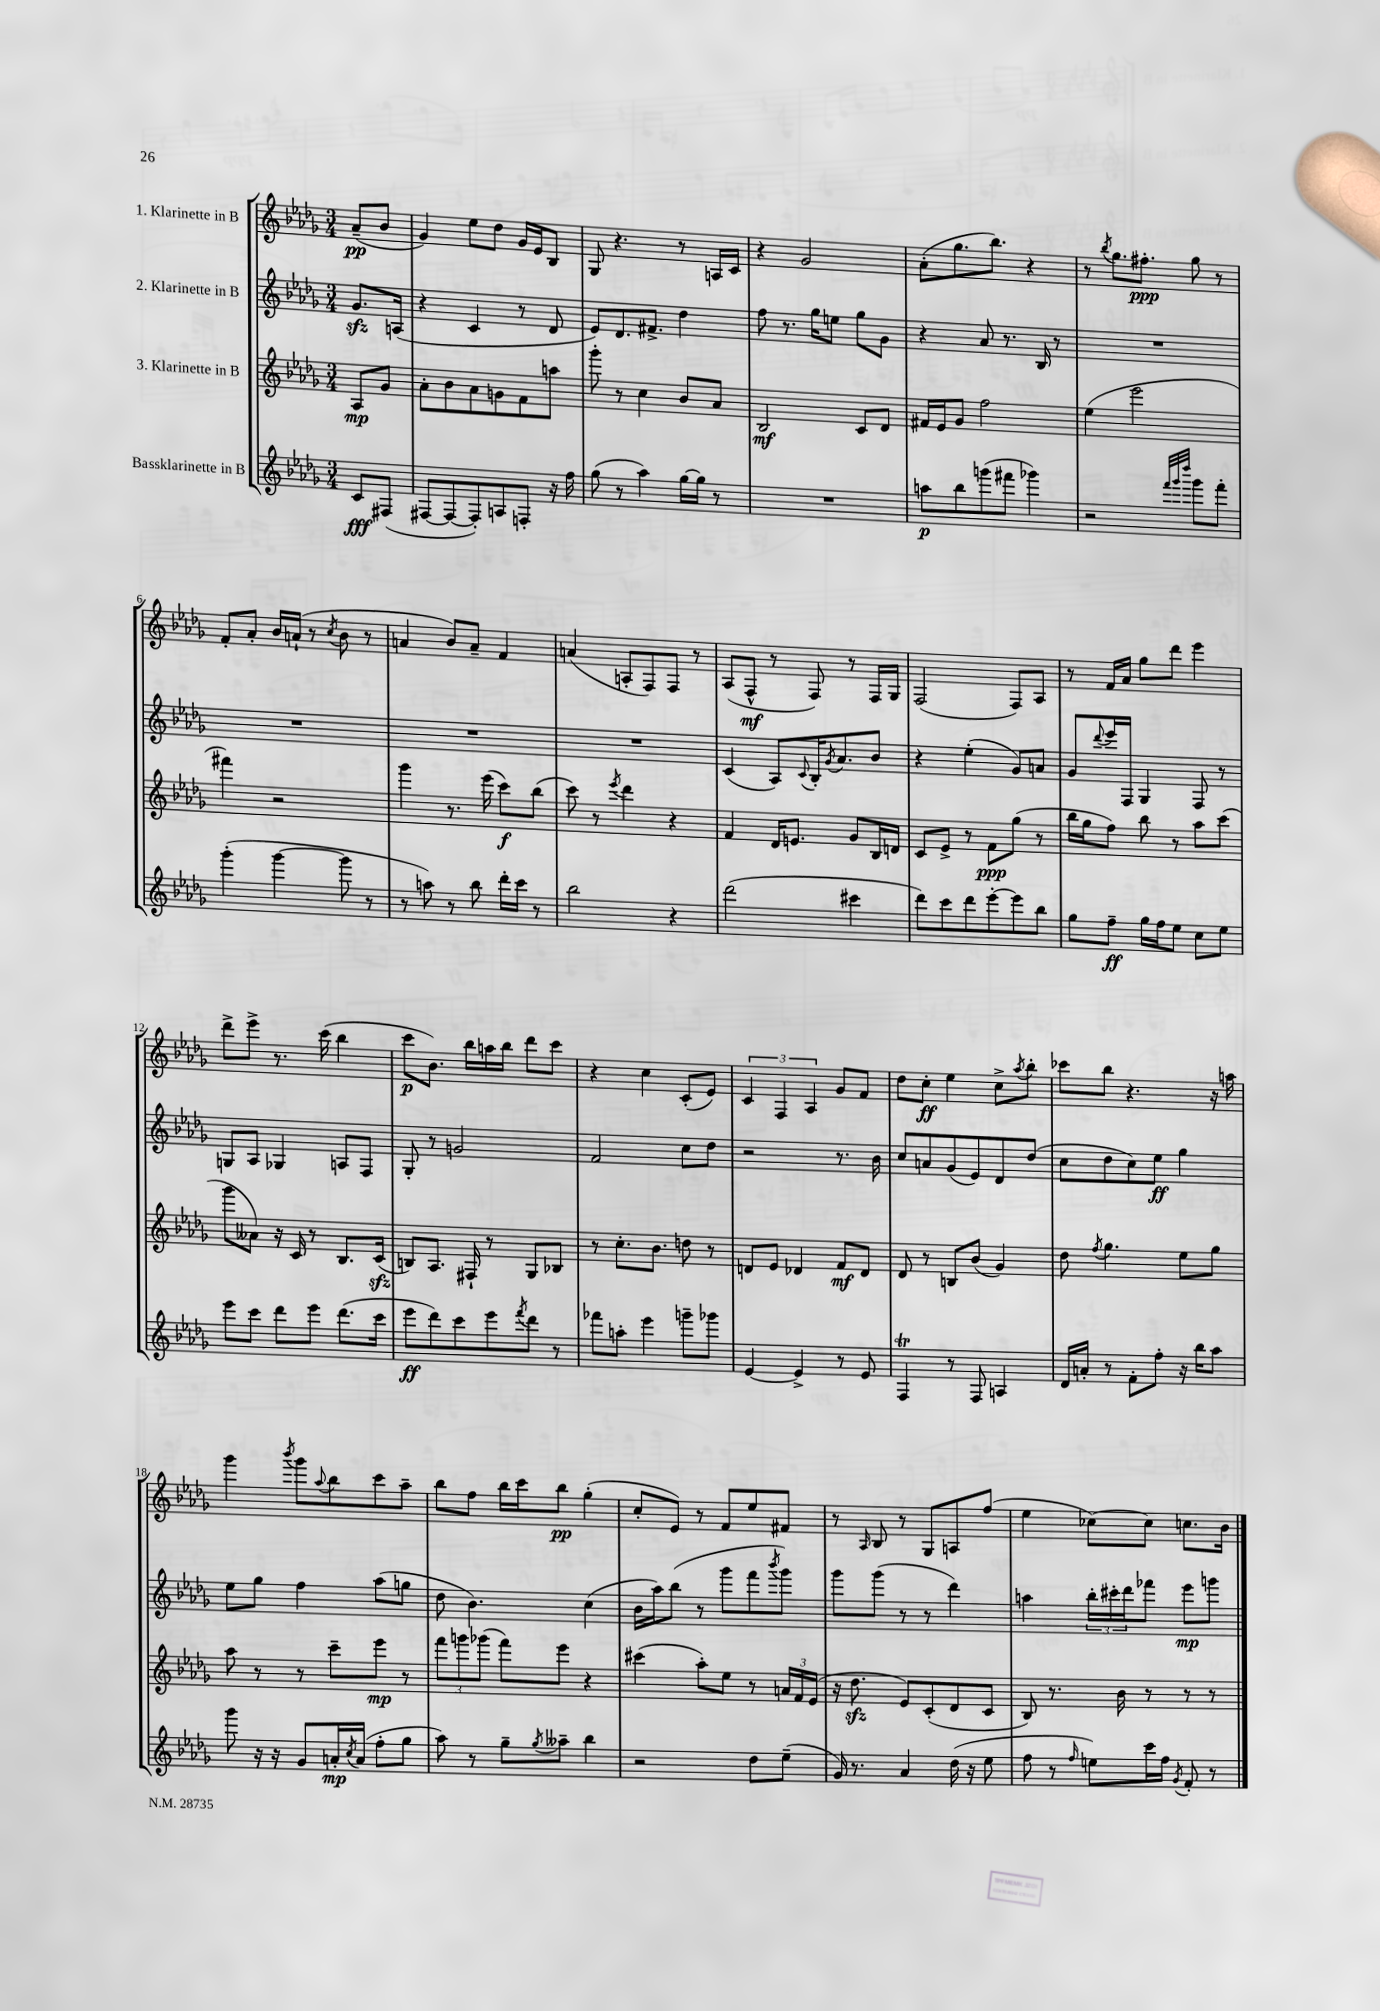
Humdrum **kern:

**kern	**kern	**kern	**kern
*staff4	*staff3	*staff2	*staff1
*clefG2	*clefG2	*clefG2	*clefG2
*k[b-e-a-d-g-]	*k[b-e-a-d-g-]	*k[b-e-a-d-g-]	*k[b-e-a-d-g-]
*M3/4	*M3/4	*M3/4	*M3/4
8c/L	8A-/L	8.g-/L	(8a-~/L
(8F#/J	8g-/J	.	8b-/J
.	.	(16A/Jk	.
=	=	=	=
[8F#/L	8a-'\L	4r	4g-/)
8F#/_	8b-\	.	.
8F#'/])	8a-\	4c/	8ee-\L
8A/	8g\	.	8dd-\J
8F'/J	8f\	8r	16g-/LL
.	.	.	16e-/J
16r	8aa\J	8d-/	8B-/J
16ff\	.	.	.
=	=	=	=
(8gg-\	8ggg-'\	8e-/L)	8G-/
8r	8r	8.d-/	4.r
4aa-\)	4cc\	.	.
.	.	8.f#^/J	.
[16gg-\LL	8b-/L	4dd-\	8r
16gg-\]JJ	.	.	.
8r	8a-/J	.	16A/LL
.	.	.	16c/JJ
=	=	=	=
2.r	2B-/	8ff\	4r
.	.	8.r	.
.	.	.	2g-/
.	.	16gg-\LK	.
.	.	8ee\J	.
.	8c/L	8gg-\L	.
.	8d-/J	8g-\J	.
=	=	=	=
8aa\L	16f#/LL	4r	(8a-'\L
.	16e-/J	.	.
8bb-\	8g-/J	.	8.gg-\
(8ggg\	2ff\	8a-/	.
.	.	.	8.bb-\J)
8fff#\J	.	8.r	.
4ggg-\)	.	.	4r
.	.	16B-/	.
.	.	8r	.
=	=	=	=
2r	(4ee-\	2.r	8r
.	.	.	8qbb-/
.	.	.	8.gg-\L
.	2eee-\	.	.
.	.	.	8.ff#'\J
32qqfff/LLL	.	.	.
32qqggg-/	.	.	.
32qqdddd-/JJJ	.	.	.
8ggg-\L	.	.	8gg-\
8fff'\J	.	.	8r
=	=	=	=
(4ggg-'\	4fff#\)	2.r	8f'/L
.	.	.	8a-'/J
[4ggg-\	2r	.	16b-/LL
.	.	.	(16a`/JJ
.	.	.	8r
.	.	.	8qcc/
8ggg-\]	.	.	8b-\
8r	.	.	8r
=	=	=	=
8r	4ggg-\	2.r	4a/
8aa\)	.	.	.
8r	8.r	.	8b-/L)
8bb-\	.	.	8a~/J
.	(16eee-\	.	.
16ddd-'\LL	8ccc\L)	.	4f/
16ccc\JJ	.	.	.
8r	(8bb-\J	.	.
=	=	=	=
2bb-\	8ccc\)	2.r	(4a/
.	8r	.	.
.	8qeee-/	.	.
.	4ddd-\	.	8A'/L
.	.	.	8F/)
4r	4r	.	8F/J
.	.	.	8r
=	=	=	=
(2ddd-\	4f/	(4c/	(8A-/L
.	.	.	8F^^/J
.	16d-/LK	8A-/L)	8r
.	8.e/J	.	.
.	.	8qqc/	.
.	.	16B-'/K	8F/)
.	.	8qg-/	.
.	.	8.a-/	.
4ccc#\	8g-/L	.	8r
.	16B-/L	8b-/J	16F/LL
.	16d/JJ	.	16G-/JJ
=	=	=	=
8ddd-\L)	8c/L	4r	(2F/
8ccc\	8e-^/J	.	.
8ddd-\	8r	(4ee-'\	.
[8eee-'\	8f\L	.	.
8eee-\]	(8gg-\J	8g-/L)	8F/L)
8bb-\J	8r	8a/J	8A-/J
=	=	=	=
8gg-\L	16bb-\LL	8g-/L	8r
.	16gg-\J	.	.
.	.	8qqddd-/	.
8ff~\J	8ff\J)	16eee-/L	16f/LL
.	.	16F/JJ	16a-/JJ
16gg-\LL	8bb-\	4G-/	8gg-\L
16ff\J	.	.	.
8ee-\J	8r	.	8ddd-\J
8cc\L	8aa-\L	8F/	4eee-\
8ee-\J	(8ccc\J	8r	.
=	=	=	=
8eee-\L	8ggg-\L	8G/L	8ddd-^\L
8ccc\J	8a--\J)	8A-/J	8eee-^\J
8ddd-\L	16r	4G-/	8.r
.	16c/	.	.
8eee-\J	8r	.	.
.	.	.	(16ccc\
(8.ddd-\L	8.B-/L	8A/L	4bb-\
.	.	8F/J	.
16ccc\Jk	(16c/Jk	.	.
=	=	=	=
8eee-\L	8B/L)	8G-'/	8ccc\L
8ddd-\)	8.A-/J	8r	8.b-\J)
8ccc\	.	2g/	.
.	16F#`/	.	16bb-\LL
8eee-\	8r	.	16aa\
.	.	.	16bb-\JJ
8qfff/	.	.	.
8ddd-\J	8G-/L	.	8ddd-\L
8r	8B-/J	.	8ccc\J
=	=	=	=
8fff-\L	8r	2f/	4r
8aa'\J	8.cc'\L	.	.
4eee-\	.	.	4cc\
.	8.b-\J	.	.
8ggg~\L	8dd\	8cc\L	(8c'/L
8ggg-\J	8r	8dd-\J	8e-/J)
=	=	=	=
[4e-/	8d/L	2r	6c/
.	8e-/J	.	.
.	.	.	6F/
4e-^/]	4d-/	.	.
.	.	.	6A-/
8r	8f/L	8.r	8g-/L
8e-/	8d-/J	.	8f/J
.	.	16b-\	.
=	=	=	=
4F/	8d-/	8cc/L	8dd-\L
.	8r	8a/	8cc'\J
8r	8B/L	(8g-/	4ee-\
8F/	(8b-/J	8e-/)	.
4A/	4g-/)	8d-/	8cc^\L
.	.	.	8qaa-/
.	.	(8dd-/J	8bb-'\J
=	=	=	=
16d-/LL	8dd-\	8cc\L	8ccc-\L
16a'/JJ	.	.	.
.	8qff/	.	.
8r	4.gg-\	8dd-\	8bb-\J
8f'\L	.	8cc\)	4.r
8ff'\J	.	8ee-\J	.
16r	8ee-\L	4gg-\	.
16bb-\LK	.	.	.
8aa-\J	8gg-\J	.	16r
.	.	.	16aa\
=	=	=	=
8ggg-\	8aa-\	8ee-\L	4ggg-\
16r	8r	8gg-\J	.
16r	.	.	.
.	.	.	8qbbb-/
8g-/L	8r	4ff\	8ggg-\L
.	.	.	8qqaa-/
16a'/L	8ccc~\L	.	8bb-\
8qcc/	.	.	.
(16a/JJ	.	.	.
8ff'\L	8eee-\J	(8aa-\L	8ccc\
8gg-\J	8r	8gg\J	8aa-~\J
=	=	=	=
8aa-\)	12fff\L	8dd-\	8bb-\L
.	12ggg\	.	.
8r	.	4.b-\)	8ff\J
.	(12ggg-\J	.	.
8gg-~\L	8fff\L)	.	16bb-\LL
.	.	.	16ccc\J
8qgg-/	.	.	.
8aa--~\J	8eee-\J	.	8bb-\J
4bb-\	4r	(4cc\	(4gg-'\
=	=	=	=
2r	(4ccc#\	16b-\LL	8cc'/L
.	.	16aa-\J)	.
.	.	(8bb-\J	8e-/J)
.	8aa-'\L)	8r	8r
.	8ee-\J	8ggg-\L	8f/L
8dd-\L	8r	8fff\	8ee-/
.	.	8qbbb-/	.
(8ee-~\J	24a/LL	8ggg-\J)	8f#/J
.	24f/	.	.
.	(24e-/JJ	.	.
=	=	=	=
16g-/)	16r	8ggg-\L	8r
8.r	8.dd-\	.	.
.	.	.	16qqA-/
.	.	(8ggg-\J	8B-/
4a-/	8e-/L)	8r	8r
.	(8c'/	8r	8G-/L
(16dd-\	8d-/	4ddd-\)	8A/
16r	.	.	.
8ee-\	8c/J	.	(8ff/J
=	=	=	=
8ff\	8B-/)	4aa\	4ee-\
8r	8.r	.	.
16qqff/	.	.	.
8ee\L)	.	24bb-'\LL	[8cc-\L)
.	.	24ccc#'\	.
.	16b-\	.	.
.	.	24ddd-\J	.
16ccc\L	8r	8fff-\J	8cc-\]J
16ff\JJ	.	.	.
8qg-/	.	.	.
8f'/	8r	8eee-\L	8.cc\L
8r	8r	8ggg\J	.
.	.	.	16b-\Jk
==	==	==	==
*-	*-	*-	*-
